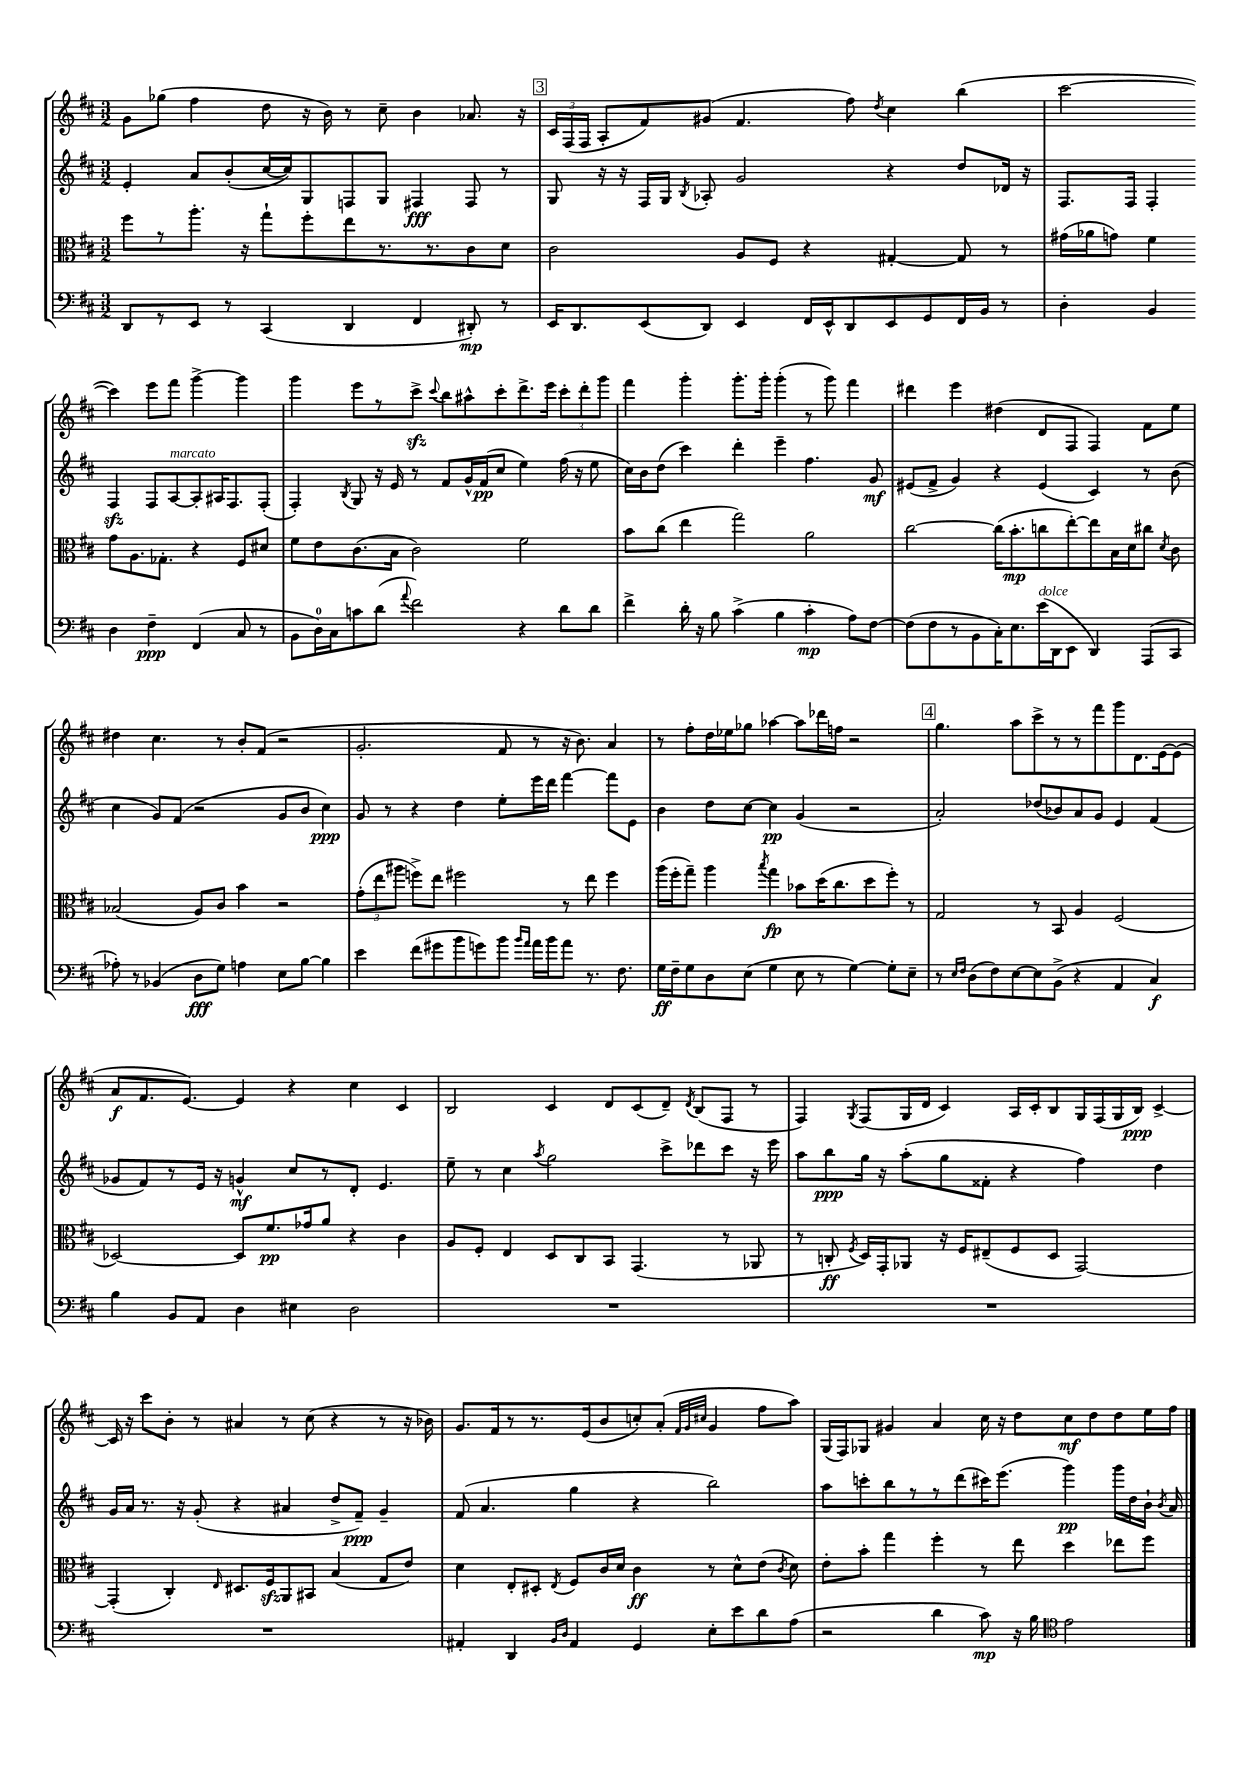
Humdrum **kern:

**kern	**dynam	**kern	**dynam	**kern	**dynam	**kern	**dynam
*part4	*part4	*part3	*part3	*part2	*part2	*part1	*part1
*staff4	*staff4	*staff3	*staff3	*staff2	*staff2	*staff1	*staff1
*clefF4	*	*clefC3	*	*clefG2	*	*clefG2	*
*k[f#c#]	*	*k[f#c#]	*	*k[f#c#]	*	*k[f#c#]	*
*M3/2	*	*M3/2	*	*M3/2	*	*M3/2	*
=24	=24	=24	=24	=24	=24	=24	=24
8DD/L	.	8ff#\L	.	4e'/	.	8g\L	.
8r	.	8r	.	.	.	(8gg-X\J	.
8EE/J	.	8.aa'\J	.	8a/L	.	4ff#\	.
8r	.	.	.	(8b'/	.	.	.
.	.	16r	.	.	.	.	.
(4CC#/	.	8gg`\L	.	[16cc#/L	.	8dd\	.
.	.	.	.	16cc#/J])	.	.	.
.	.	8ff#'\	.	8G/	.	16r	.
.	.	.	.	.	.	16b\)	.
4DD/	.	8ee\	.	8Fn/	.	8r	.
.	.	8.r	.	8G/J	.	8cc#~\	.
4FF#/	.	.	.	4F#X/	fff	4b\	.
.	.	8.r	.	.	.	.	.
8DD#X'/)	mp	8c#\	.	8F#/	.	8.a-X/	.
8r	.	8d\J	.	8r	.	.	.
.	.	.	.	.	.	16r	.
!!LO:REH:place=s1:t=3
=25	=25	=25	=25	=25	=25	=25	=25
16EE/KL	.	2c#\	.	8G/	.	24c#/LL	.
.	.	.	.	.	.	(24F#/	.
8.DD/	.	.	.	.	.	.	.
.	.	.	.	.	.	24F#/JJ	.
.	.	.	.	16r	.	8A'/L	.
.	.	.	.	16r	.	.	.
(8EE/	.	.	.	16F#/LL	.	8f#/)	.
.	.	.	.	16G/JJ	.	.	.
.	.	.	.	8qB/	.	.	.
8DD/J)	.	.	.	8A-X'/	.	(8g#X/J	.
4EE/	.	8A/L	.	2g/	.	4.f#/	.
.	.	8F#/J	.	.	.	.	.
16FF#/LL	.	4r	.	.	.	.	.
16EE^^/J	.	.	.	.	.	.	.
8DD/	.	.	.	.	.	8ff#\)	.
.	.	.	.	.	.	8qdd/	.
8EE/	.	[4G#X'/	.	4r	.	4cc#\	.
8GG/	.	.	.	.	.	.	.
16FF#/L	.	8G#/]	.	8dd/L	.	(4bb\	.
16BB/JJ	.	.	.	.	.	.	.
8r	.	8r	.	16d-X/Jk	.	.	.
.	.	.	.	16r	.	.	.
=26	=26	=26	=26	=26	=26	=26	=26
4D'\	.	(16g#X\LL	.	8.F#/L	.	[2ccc#\	.
.	.	16a-X\J	.	.	.	.	.
.	.	8gn\J)	.	.	.	.	.
.	.	.	.	16F#/Jk	.	.	.
4BB/	.	4f#\	.	4F#'/	.	.	.
4D\	.	8g\L	.	4F#zz/	.	4ccc#\])	.
.	.	8.A\	.	.	.	.	.
4F#~\	ppp	.	.	8F#/L	.	8eee\L	.
.	.	8.G-X'\J	.	.	.	.	.
!	!	!	!	!LO:TX:a:i:t=marcato	!	!	!
.	.	.	.	[8A/	.	8fff#\J	.
(4FF#/	.	4r	.	8A'/]	.	[4ggg^\	.
.	.	.	.	16A#X/K	.	.	.
.	.	.	.	8.F#/	.	.	.
8C#/	.	8F#/L	.	.	.	4ggg\]	.
8r	.	8d#X/J	.	(8F#'/J	.	.	.
!!LO:LB:g=z
=27	=27	=27	=27	=27	=27	=27	=27
8BB\L	.	8f#\L	.	4F#'/)	.	4ggg\	.
16D\L)	.	8e\	.	.	.	.	.
16C#\J	.	.	.	.	.	.	.
.	.	.	.	8qB/	.	.	.
8cn\	.	(8.c#\	.	8G/	.	8eee\L	.
(8d\J	.	.	.	16r	.	8r	.
.	.	16B\Jk	.	16e/	.	.	.
8qqa/	.	.	.	.	.	.	.
2f#\)	.	2c#\)	.	8r	.	8ccc#zz^\J	.
.	.	.	.	.	.	8qqccc#/	.
.	.	.	.	8f#/L	.	8bb\L	.
.	.	.	.	16g^^/L	.	8aa#X^^\	.
.	.	.	.	(16f#/J	pp	.	.
.	.	.	.	8cc#/J	.	8ccc#'\	.
4r	.	2f#\	.	4ee\)	.	8.ddd^\	.
.	.	.	.	.	.	16eee\Jk	.
8d\L	.	.	.	(16ff#\	.	12ccc#'\L	.
.	.	.	.	16r	.	.	.
.	.	.	.	.	.	12ddd'\	.
8d\J	.	.	.	8ee\	.	.	.
.	.	.	.	.	.	12ggg\J	.
=28	=28	=28	=28	=28	=28	=28	=28
4f#^\	.	8b\L	.	16cc#\LL)	.	4fff#\	.
.	.	.	.	16b\J	.	.	.
.	.	(8cc#\J	.	(8dd\J	.	.	.
16d'\	.	4ee\	.	4ccc#\)	.	4ggg'\	.
16r	.	.	.	.	.	.	.
8B\	.	.	.	.	.	.	.
(4c#^\	.	2gg\)	.	4ddd'\	.	8.ggg'\L	.
.	.	.	.	.	.	16ggg'\Jk	.
4B\	.	.	.	4eee~\	.	(4ggg'\	.
4c#'\	mp	2a\	.	4.ff#\	.	8r	.
.	.	.	.	.	.	8ggg\)	.
8A\L)	.	.	.	.	.	4fff#\	.
[8F#\J	.	.	.	8g/	mf	.	.
=29	=29	=29	=29	=29	=29	=29	=29
(8F#\L]	.	[2cc#\	.	(8e#X/L	.	4ddd#X\	.
8F#\	.	.	.	8f#^/J	.	.	.
8r	.	.	.	4g/)	.	4eee\	.
8BB\	.	.	.	.	.	.	.
16C#'\K)	.	(16cc#\KL]	.	4r	.	(4dd#X\	.
8.E\	.	8.b'\	mp	.	.	.	.
!LO:TX:a:i:t=dolce	!	!	!	!	!	!	!
(16e\L	.	8ccn\	.	(4e#/	.	8d/L	.
16DD\J	.	.	.	.	.	.	.
8EE\J	.	[8ee'\)	.	.	.	8F#/J	.
4DD/)	.	8ee\]	.	4c#/)	.	4F#/)	.
.	.	16B\L	.	.	.	.	.
.	.	16d\J	.	.	.	.	.
(8AAA/L	.	8cc#X\J	.	8r	.	8f#\L	.
.	.	8qd/	.	.	.	.	.
8CC#/J	.	8c#\	.	(8b\	.	8ee\J	.
!!LO:LB:g=z
=30	=30	=30	=30	=30	=30	=30	=30
8A-X'\)	.	(2B-X/	.	4cc#\	.	4dd#X\	.
8r	.	.	.	.	.	.	.
(4BB-X/	.	.	.	8g/L)	.	4.cc#\	.
.	.	.	.	(8f#/J	.	.	.
8D\L	fff	8A/L)	.	2r	.	.	.
8G\J)	.	8c#/J	.	.	.	8r	.
4An\	.	4b\	.	.	.	8b'/L	.
.	.	.	.	.	.	(8f#/J	.
8E\L	.	2r	.	8g/L	.	2r	.
[8B\J	.	.	.	8b/J	.	.	.
4B\]	.	.	.	4cc#\)	ppp	.	.
=31	=31	=31	=31	=31	=31	=31	=31
4e\	.	(12g'\L	.	8g/	.	2.g'/	.
.	.	12ee\	.	.	.	.	.
.	.	.	.	8r	.	.	.
.	.	12aa#X\J	.	.	.	.	.
(8f#\L	.	8ffn^\L)	.	4r	.	.	.
8g#X\	.	8ee\J	.	.	.	.	.
8b\	.	2ff#X\	.	4dd\	.	.	.
8gn\)	.	.	.	.	.	.	.
8b\J	.	.	.	8ee'\L	.	8f#/	.
16qqb/LL	.	.	.	.	.	.	.
16qqa/JJ	.	.	.	.	.	.	.
16a\LL	.	.	.	16eee\L	.	8r	.
16b\J	.	.	.	16ddd\JJ	.	.	.
8a\J	.	8r	.	[4fff#\	.	16r	.
.	.	.	.	.	.	8.b\)	.
8.r	.	8ee\	.	.	.	.	.
.	.	4ff#\	.	8fff#\L]	.	4a/	.
8.F#\	.	.	.	.	.	.	.
.	.	.	.	8e\J	.	.	.
=32	=32	=32	=32	=32	=32	=32	=32
16G\LL	ff	(16aa\LL	.	4b\	.	8r	.
16F#~\J	.	16ff#'\J	.	.	.	.	.
8G\	.	8gg~\J)	.	.	.	8ff#'\L	.
8D\	.	4aa\	.	8dd\L	.	16dd\L	.
.	.	.	.	.	.	16ee-X\J	.
(8E\J	.	.	.	[8cc#\J	.	8gg-X\J	.
.	.	8qbb/	.	.	.	.	.
4G\	.	4gg\	fp	4cc#\]	pp	[4aa-X\	.
8E\	.	8b-X\L	.	(4g/	.	8aa-\L]	.
8r	.	(16dd\K	.	.	.	16ddd-X\L	.
.	.	8.cc#\	.	.	.	16ffn\JJ	.
[4G\)	.	.	.	2r	.	2r	.
.	.	8dd\	.	.	.	.	.
8G'\L]	.	8ff#'\J)	.	.	.	.	.
8E~\J	.	8r	.	.	.	.	.
!!LO:REH:place=s1:t=4
=33	=33	=33	=33	=33	=33	=33	=33
8r	.	2G/	.	2a'/)	.	4.gg\	.
16qqE/LL	.	.	.	.	.	.	.
16qqF#/JJ	.	.	.	.	.	.	.
(8D\L	.	.	.	.	.	.	.
8F#\)	.	.	.	.	.	.	.
[8E\	.	.	.	.	.	8aa\L	.
8E\]	.	8r	.	(8dd-X/L	.	8ccc#^\	.
(8BB^\J	.	8BB/	.	8b-X/)	.	8r	.
4r	.	4A/	.	8a/	.	8r	.
.	.	.	.	8g/J	.	8fff#\	.
4AA/	.	(2F#/	.	4e/	.	8ggg\	.
.	.	.	.	.	.	8.d\	.
4C#/)	f	.	.	(4f#/	.	.	.
.	.	.	.	.	.	[16e\k	.
.	.	.	.	.	.	(8e\J]	.
!!LO:LB:g=z
=34	=34	=34	=34	=34	=34	=34	=34
4B\	.	[2D-X/)	.	8g-X/L	.	8a/L	f
.	.	.	.	8f#/)	.	8.f#/	.
8BB/L	.	.	.	8r	.	.	.
.	.	.	.	.	.	[8.e/J)	.
8AA/J	.	.	.	16e/Jk	.	.	.
.	.	.	.	16r	.	.	.
4D\	.	8D-/L]	.	4gn^^/	mf	4e/]	.
.	.	8.f#/	pp	.	.	.	.
4E#X\	.	.	.	8cc#/L	.	4r	.
.	.	16g-X/k	.	.	.	.	.
.	.	8a/J	.	8r	.	.	.
2D\	.	4r	.	8d'/J	.	4cc#\	.
.	.	.	.	4.e/	.	.	.
.	.	4c#\	.	.	.	4c#/	.
=35	=35	=35	=35	=35	=35	=35	=35
1.r	.	8A/L	.	8ee~\	.	2B/	.
.	.	8F#'/J	.	8r	.	.	.
.	.	4E/	.	4cc#\	.	.	.
.	.	.	.	8qaa/	.	.	.
.	.	8D/L	.	2gg\	.	4c#/	.
.	.	8C#/	.	.	.	.	.
.	.	8BB/J	.	.	.	8d/L	.
.	.	(4.GG/	.	.	.	(8c#/	.
.	.	.	.	8ccc#^\L	.	8d~/J)	.
.	.	.	.	.	.	8qd/	.
.	.	.	.	8ddd-X\	.	(8B/L	.
.	.	8r	.	8ccc#\J	.	8F#/J	.
.	.	8AA-X/	.	16r	.	8r	.
.	.	.	.	16eee\	.	.	.
=36	=36	=36	=36	=36	=36	=36	=36
1.r	.	8r	.	8aa\L	.	4F#/)	.
.	.	8Cn'/	ff	8bb\	ppp	.	.
.	.	8qF#/	.	.	.	8qG/	.
.	.	16D/LL)	.	16gg\Jk	.	(8F#/L	.
.	.	16GG'/J	.	16r	.	.	.
.	.	8AA-X/J	.	(8aa'\L	.	16G/L	.
.	.	.	.	.	.	16d/JJ	.
.	.	16r	.	8gg\	.	4c#/)	.
.	.	16F#/KL	.	.	.	.	.
.	.	(8E#X~/	.	8f##X'\J	.	.	.
.	.	8F#/	.	4r	.	16A/LL	.
.	.	.	.	.	.	16c#'/J	.
.	.	8D/J	.	.	.	8B/	.
.	.	[2GG/)	.	4ff#\)	.	16G/L	.
.	.	.	.	.	.	(16F#/	.
.	.	.	.	.	.	16G/	.
.	.	.	.	.	.	16B/JJ)	ppp
.	.	.	.	4dd\	.	[4c#^/	.
!!LO:LB:g=z
=37	=37	=37	=37	=37	=37	=37	=37
1.r	.	(4GG'/]	.	16g/LL	.	16c#/]	.
.	.	.	.	16a/JJ	.	16r	.
.	.	.	.	8.r	.	8ccc#\L	.
.	.	4C#'/)	.	.	.	8b'\J	.
.	.	.	.	16r	.	.	.
.	.	.	.	(8g'/	.	8r	.
.	.	16qqE/	.	.	.	.	.
.	.	8.D#X/L	.	4r	.	4a#X/	.
.	.	16F#zz/k	.	.	.	.	.
.	.	8AA/	.	4a#X/	.	8r	.
.	.	8BB#X/J	.	.	.	(8cc#\	.
.	.	(4B/	.	8dd^/L	.	4r	.
.	.	.	.	8f#~/J)	ppp	.	.
.	.	8G/L	.	4g~/	.	8r	.
.	.	8e/J)	.	.	.	16r	.
.	.	.	.	.	.	16b-X\)	.
=38	=38	=38	=38	=38	=38	=38	=38
4AA#X'/	.	4d\	.	(8f#/	.	8.g/L	.
.	.	.	.	4.a/	.	.	.
.	.	.	.	.	.	16f#/k	.
4DD/	.	8E'/L	.	.	.	8r	.
.	.	8D#X'/J	.	.	.	8.r	.
16qqBB/LL	.	.	.	.	.	.	.
16qqD/JJ	.	8qE/	.	.	.	.	.
4AA#/	.	8F#/L	.	4gg\	.	.	.
.	.	.	.	.	.	(16e/k	.
.	.	16c#/L	.	.	.	8b/	.
.	.	16d/JJ	.	.	.	.	.
4GG/	.	4c#\	ff	4r	.	8ccn'/)	.
.	.	.	.	.	.	(8a'/J	.
.	.	.	.	.	.	32qqf#/LLL	.
.	.	.	.	.	.	32qqg/	.
.	.	.	.	.	.	32qqcc#X/JJJ	.
8E'\L	.	8r	.	2bb\)	.	4g/	.
8e\	.	8d^^\L	.	.	.	.	.
8d\	.	(8e\J	.	.	.	8ff#\L	.
.	.	8qc#/	.	.	.	.	.
(8A\J	.	8d\)	.	.	.	8aa\J)	.
=39	=39	=39	=39	=39	=39	=39	=39
2r	.	8e'\L	.	8aa\L	.	(16G/LL	.
.	.	.	.	.	.	16F#/J)	.
.	.	8b'\J	.	8cccn'\	.	8G-X/J	.
.	.	4gg\	.	8bb\	.	4g#X/	.
.	.	.	.	8r	.	.	.
4d\	.	4ff#'\	.	8r	.	4a/	.
.	.	.	.	(8ddd\	.	.	.
8c#\)	mp	8r	.	16ccc#X\K)	.	16cc#\	.
.	.	.	.	(8.eee\J	.	16r	.
16r	.	8ee\	.	.	.	8dd\L	.
16B\	.	.	.	.	.	.	.
*clefC4	*	*	*	*	*	*	*
2e\	.	4dd\	.	4ggg\)	pp	8cc#\	mf
.	.	.	.	.	.	8dd\	.
.	.	8ee-X\L	.	16ggg\LL	.	8dd\	.
.	.	.	.	16dd\	.	.	.
.	.	8ff#\J	.	16b`\JJ	.	16ee\L	.
.	.	.	.	8qb/	.	.	.
.	.	.	.	16a/	.	16ff#\JJ	.
==	==	==	==	==	==	==	==
*-	*-	*-	*-	*-	*-	*-	*-
